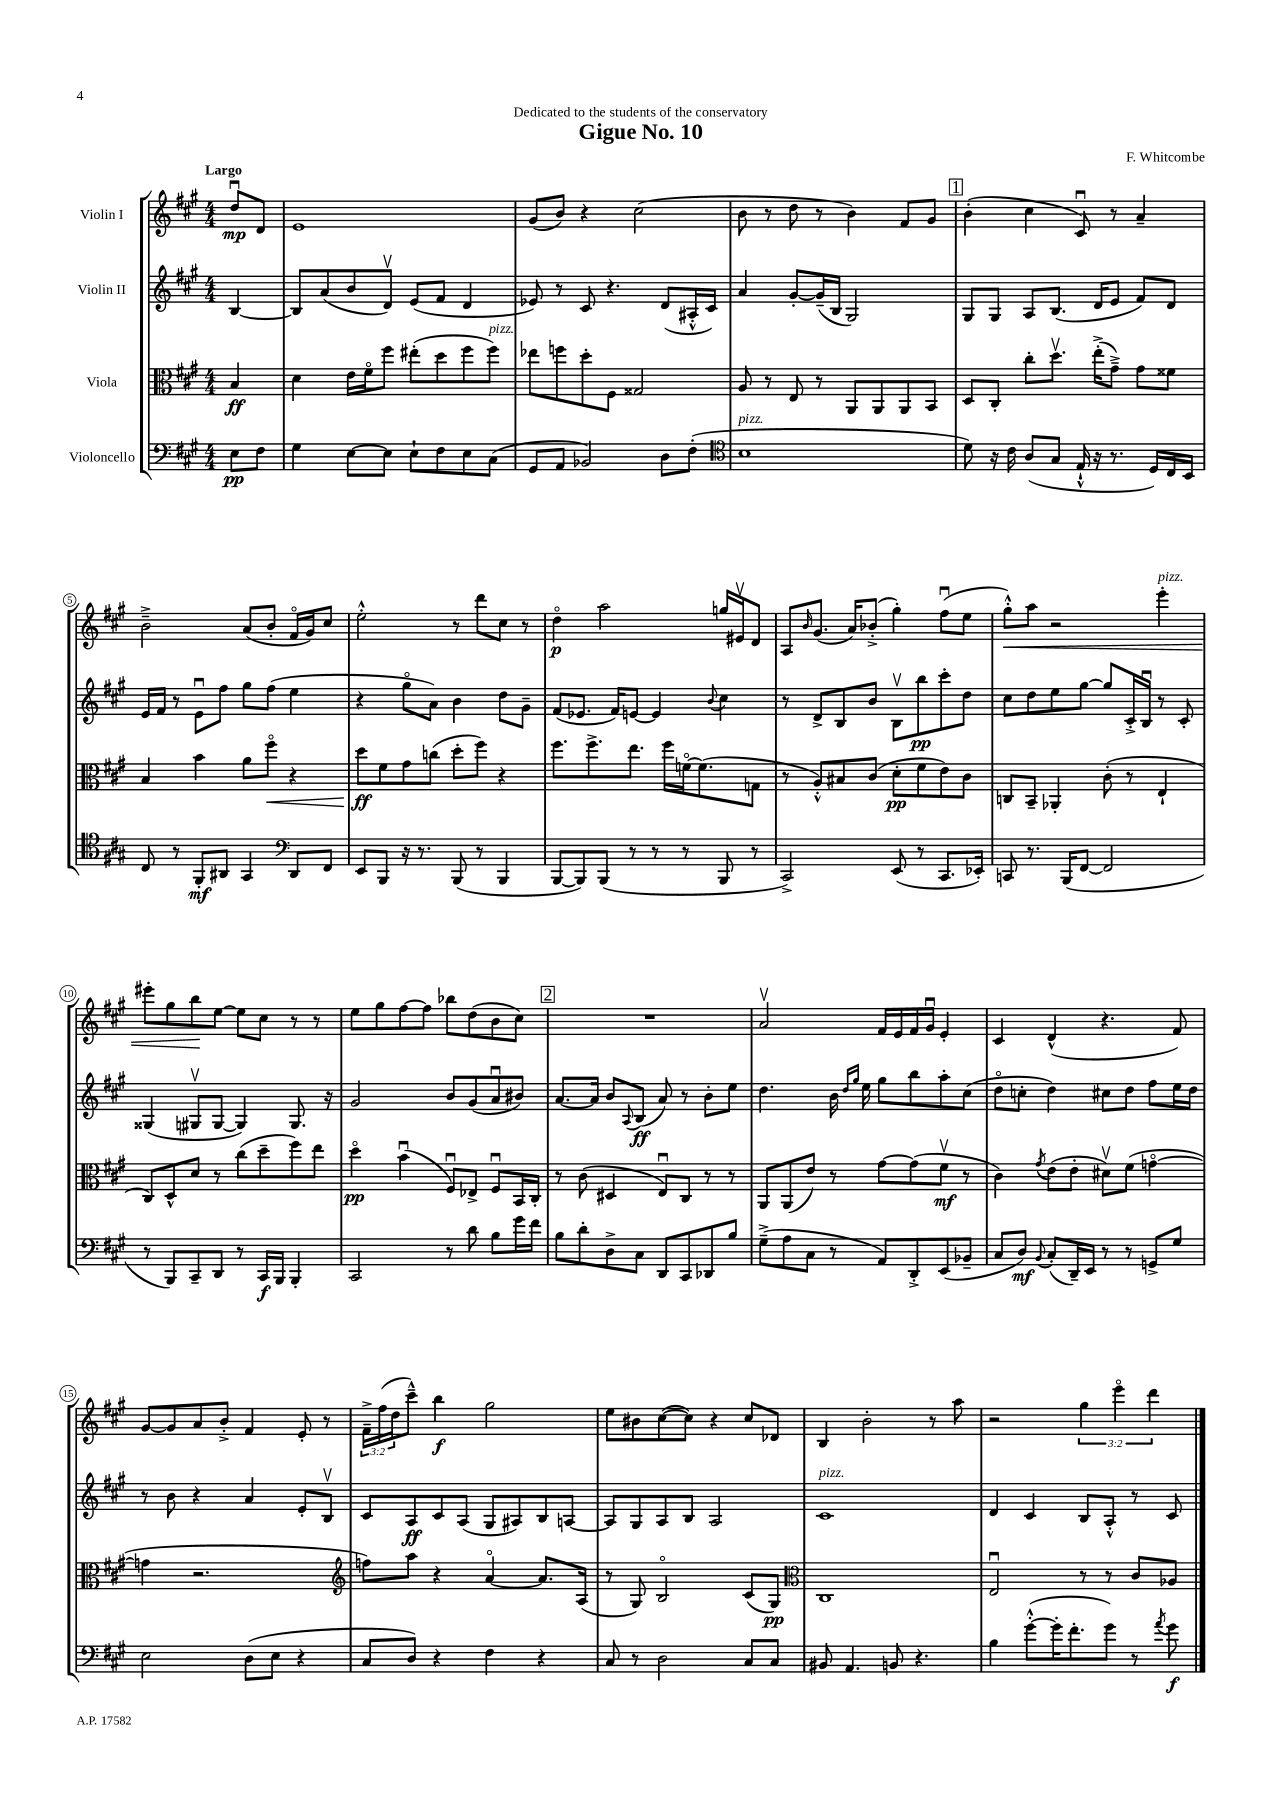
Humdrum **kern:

**kern	**kern	**kern	**kern
*staff4	*staff3	*staff2	*staff1
*clefF4	*clefC3	*clefG2	*clefG2
*k[f#c#g#]	*k[f#c#g#]	*k[f#c#g#]	*k[f#c#g#]
*M4/4	*M4/4	*M4/4	*M4/4
8E\L	4B/	[4B/	8ddu/L
8F#\J	.	.	8d/J
=	=	=	=
4G#\	4d\	8B/]L	1e
.	.	(8a/	.
[8E\L	16e\LL	8b/	.
.	16f#o\J	.	.
8E\]J	8ff#\J	8dv/J)	.
8E`\L	(8ee#'\L	(8e/L	.
8F#\	8dd\	8f#/J	.
8E\	8ff#\	4d/	.
(8C#\J	8ff#\J)	.	.
=	=	=	=
8GG#/L	8ee-\L	8e-/)	(8g#/L
8AA/J	8ff\	8r	8b/J)
2BB-/)	8dd'\	8c#/	4r
.	8F#\J	4.r	.
.	2G##/	.	(2cc#\
8D\L	.	(8d/L	.
(8F#'\J	.	16A#'^^/L	.
.	.	16c#/JJ)	.
=	=	=	=
*clefC4	*	*	*
1B	8A/	4a/	8b\
.	8r	.	8r
.	8E/	[8g#'/L	8dd\
.	8r	(16g#~/]L	8r
.	.	16B/JJ	.
.	8AA/L	2G#/)	4b\)
.	8AA/	.	.
.	8AA/	.	8f#/L
.	8BB/J	.	8g#/J
=	=	=	=
8d\)	8D/L	8G#/L	(4b'\
16r	8C#'/J	8G#/J	.
16c#\	.	.	.
(8A/L	8cc#'\L	8A/L	4cc#\
8G#/J	8.ddv\J	(8.B/J	.
16E`^^/	.	.	8c#u/)
16r	(16ee'^\LK	16d/LK	.
8.r	8g#~^\J)	8e/J	8r
.	8g#\L	8f#/L)	4a~/
16D/LL)	.	.	.
16C#/	8f##\J	8d/J	.
16BB/JJ	.	.	.
=	=	=	=
8C#/	4B/	16e/LL	2b~^\
.	.	16f#/JJ	.
8r	.	8r	.
8FF#'/L	4b\	8eu\L	.
8AA#/J	.	8ff#\J	.
4GG#/	8a\L	8gg#\L	(8a/L
.	8ff#o\J	(8ff#\J	8b'/J
*clefF4	*	*	*
8DD/L	4r	4ee\	16f#o/LL
.	.	.	16g#/J)
8FF#/J	.	.	8cc#/J
=	=	=	=
8EE/L	8dd\L	4r	2ee'^^\
8BBB/J	8f#\	.	.
16r	8g#\	8gg#o\L	.
8.r	.	.	.
.	(8cc\J	8a\J)	.
(8BBB/	8dd'\L	4b\	8r
8r	8ff#\J)	.	8ddd\L
4BBB/	4r	8dd\L	8cc#\J
.	.	8g#~\J	8r
=	=	=	=
[8BBB/L	8.ff#\L	(8f#/L	4ddo\
8BBB/])	.	8.e-/J	.
.	8.ff#^\	.	.
(8BBB/J	.	.	2aa\
.	.	16f#/LK)	.
8r	8.ee\J	[8e/J	.
8r	.	4e/]	.
.	16ff#\LL	.	.
8r	[16fo\J	.	.
.	(8.f\]	.	.
.	.	8qqb/	.
8BBB/	.	4cc#\	16gg/LL
.	.	.	16e#v/J
8r	8G\J	.	8d/J
=	=	=	=
2CC#^/)	8r	8r	8A/L
.	.	.	16qqb/
.	8A'^^/L)	8d^/L	(8.g#/J
.	8B#/	8B/	.
.	.	.	16a/LK)
.	(8c#/J	8b/J	(8b-'^/J
(8EE/	8d'\L	8Bv\L	4gg#'\)
8r	8f#\	8bb\	.
8.CC#/L	8e\)	8ccc#'\	(8ff#u\L
.	8c#\J	8dd\J	8ee\J
16EE-'/Jk)	.	.	.
=	=	=	=
8CC/	8C/L	8cc#\L	8gg#'^^\L)
8.r	8BB~/J	8dd\	8aa\J
.	4AA-'/	8ee\	2r
(16BBB/LK	.	.	.
[8FF#/J	.	[8gg#\J	.
2FF#/]	(8c#'\	8gg#/]L	.
.	8r	16c#'^/L	.
.	.	16Bu/JJ	.
.	4E`/	8r	4eee'\
.	.	8c#'/	.
=	=	=	=
8r	8C#/L)	(4G##/	8eee#'\L
8BBB/L)	8D^^/	.	8gg#\
8CC#~/	8d/J	8G#v/L	8bb\
8DD/J	8r	[8G#/J	[8ee\J
8r	(8cc#\L	4G#/])	8ee\]L
16CC#/LL	8dd~\	.	8cc#\J
16BBB/JJ	.	.	.
4BBB'/	8ff#\)	8.G#/	8r
.	8ee\J	.	8r
.	.	16r	.
=	=	=	=
2CC#/	4ddo\	2g#/	8ee\L
.	.	.	8gg#\
.	(4bu\	.	[8ff#\
.	.	.	8ff#\]J
8r	8F#u/L)	8b/L	8bb-\L
8d\	8E-^/J	(8g#/	(8dd\
8B\L	8F#u/L	8au/	8b\
16g#\L	16BB/L	8b#/J)	8cc#\J)
16f#\JJ	16C#'/JJ	.	.
=	=	=	=
8B\L	8r	[8.a/L	1r
8d'\	(8c#\	.	.
.	.	16a/]Jk	.
8D^\	4D#/	8b/L	.
.	.	8qqA/	.
8C#\J	.	(8B/J	.
8DD/L	8Eu/L)	8a/)	.
8CC#/	8C#/J	8r	.
8DD-/	8r	8b'\L	.
8B/J	8r	8ee\J	.
=	=	=	=
(8G#~^\L	8AA/L	4.dd\	2av/
8A\	(8AA/	.	.
8C#\J	8e/J)	.	.
8r	8r	16b\	.
.	.	16qqdd/LL	.
.	.	16qqgg#/JJ	.
.	.	16ee\	.
8AA/L)	[8g#\L	8gg#\L	16f#/LL
.	.	.	16e/
8DD'^/	(8g#\]	8bb\	16f#/
.	.	.	16g#u/JJ
(8EE/	8f#v\J	8aa'\	4e'/
8BB-~/J	8r	(8cc#\J	.
=	=	=	=
8C#/L	4c#\)	8ddo\L	4c#/
8D/J)	.	8cc'\J	.
8qqBB/	8qg#/	.	.
(8C#'/L	(8e\L	4dd\)	(4d^^/
16DD~/L)	8e'\J	.	.
16EE/JJ	.	.	.
8r	8d#v\L)	8cc#\L	4.r
8r	(8f#\J	8dd\J	.
8GG^/L	[4go\	8ff#\L	.
8G#/J	.	16ee\L	8f#/)
.	.	16dd\JJ	.
=	=	=	=
2E\	4g\]	8r	[8g#/L
.	.	8b\	8g#/]
.	2.r	4r	8a/
.	.	.	8b'^/J
(8D\L	.	4a/	4f#/
8E\J	.	.	.
4r	.	8e'/L	8e'/
.	.	8Bv/J	8r
=	=	=	=
*	*clefG2	*	*
8C#/L	8ff\L)	8c#/L	24f#~^\LL
.	.	.	(24ff#\
.	.	.	24dd\J
8D/J)	8aa\J	8A/	8ccc#~^^\J)
4r	4r	8c#/	4bb\
.	.	(8A/J	.
4F#\	[4ao/	8G#/L	2gg#\
.	.	8A#/)	.
4r	8.a/]L	8B/	.
.	.	[8A/J	.
.	(16A/Jk	.	.
=	=	=	=
8C#/	8r	8A/]L	8ee\L
8r	8G#/)	8G#/	8b#\
2D\	2Bo/	8A/	([8cc#\
.	.	8B/J	8cc#\]J)
.	.	2A/	4r
8C#/L	(8c#/L	.	8cc#/L
8C#/J	8G#/J)	.	8d-/J
=	=	=	=
*	*clefC3	*	*
8BB#/	1C#	1c#	4B/
4.AA/	.	.	.
.	.	.	2b'\
8BB/	.	.	.
4.r	.	.	.
.	.	.	8r
.	.	.	8aa\
=	=	=	=
4B\	2Eu/	4d/	2r
([8g#'^^\L	.	4c#/	.
16g#'\]K	.	.	.
8.f#'\	.	.	.
.	8r	8B/L	6gg#\
8g#\J)	8r	8A'^^/J	.
.	.	.	6eeeo\
8r	8c#/L	8r	.
.	.	.	6ddd\
8qa/	.	.	.
8g#\	8A-/J	8c#/	.
==	==	==	==
*-	*-	*-	*-
